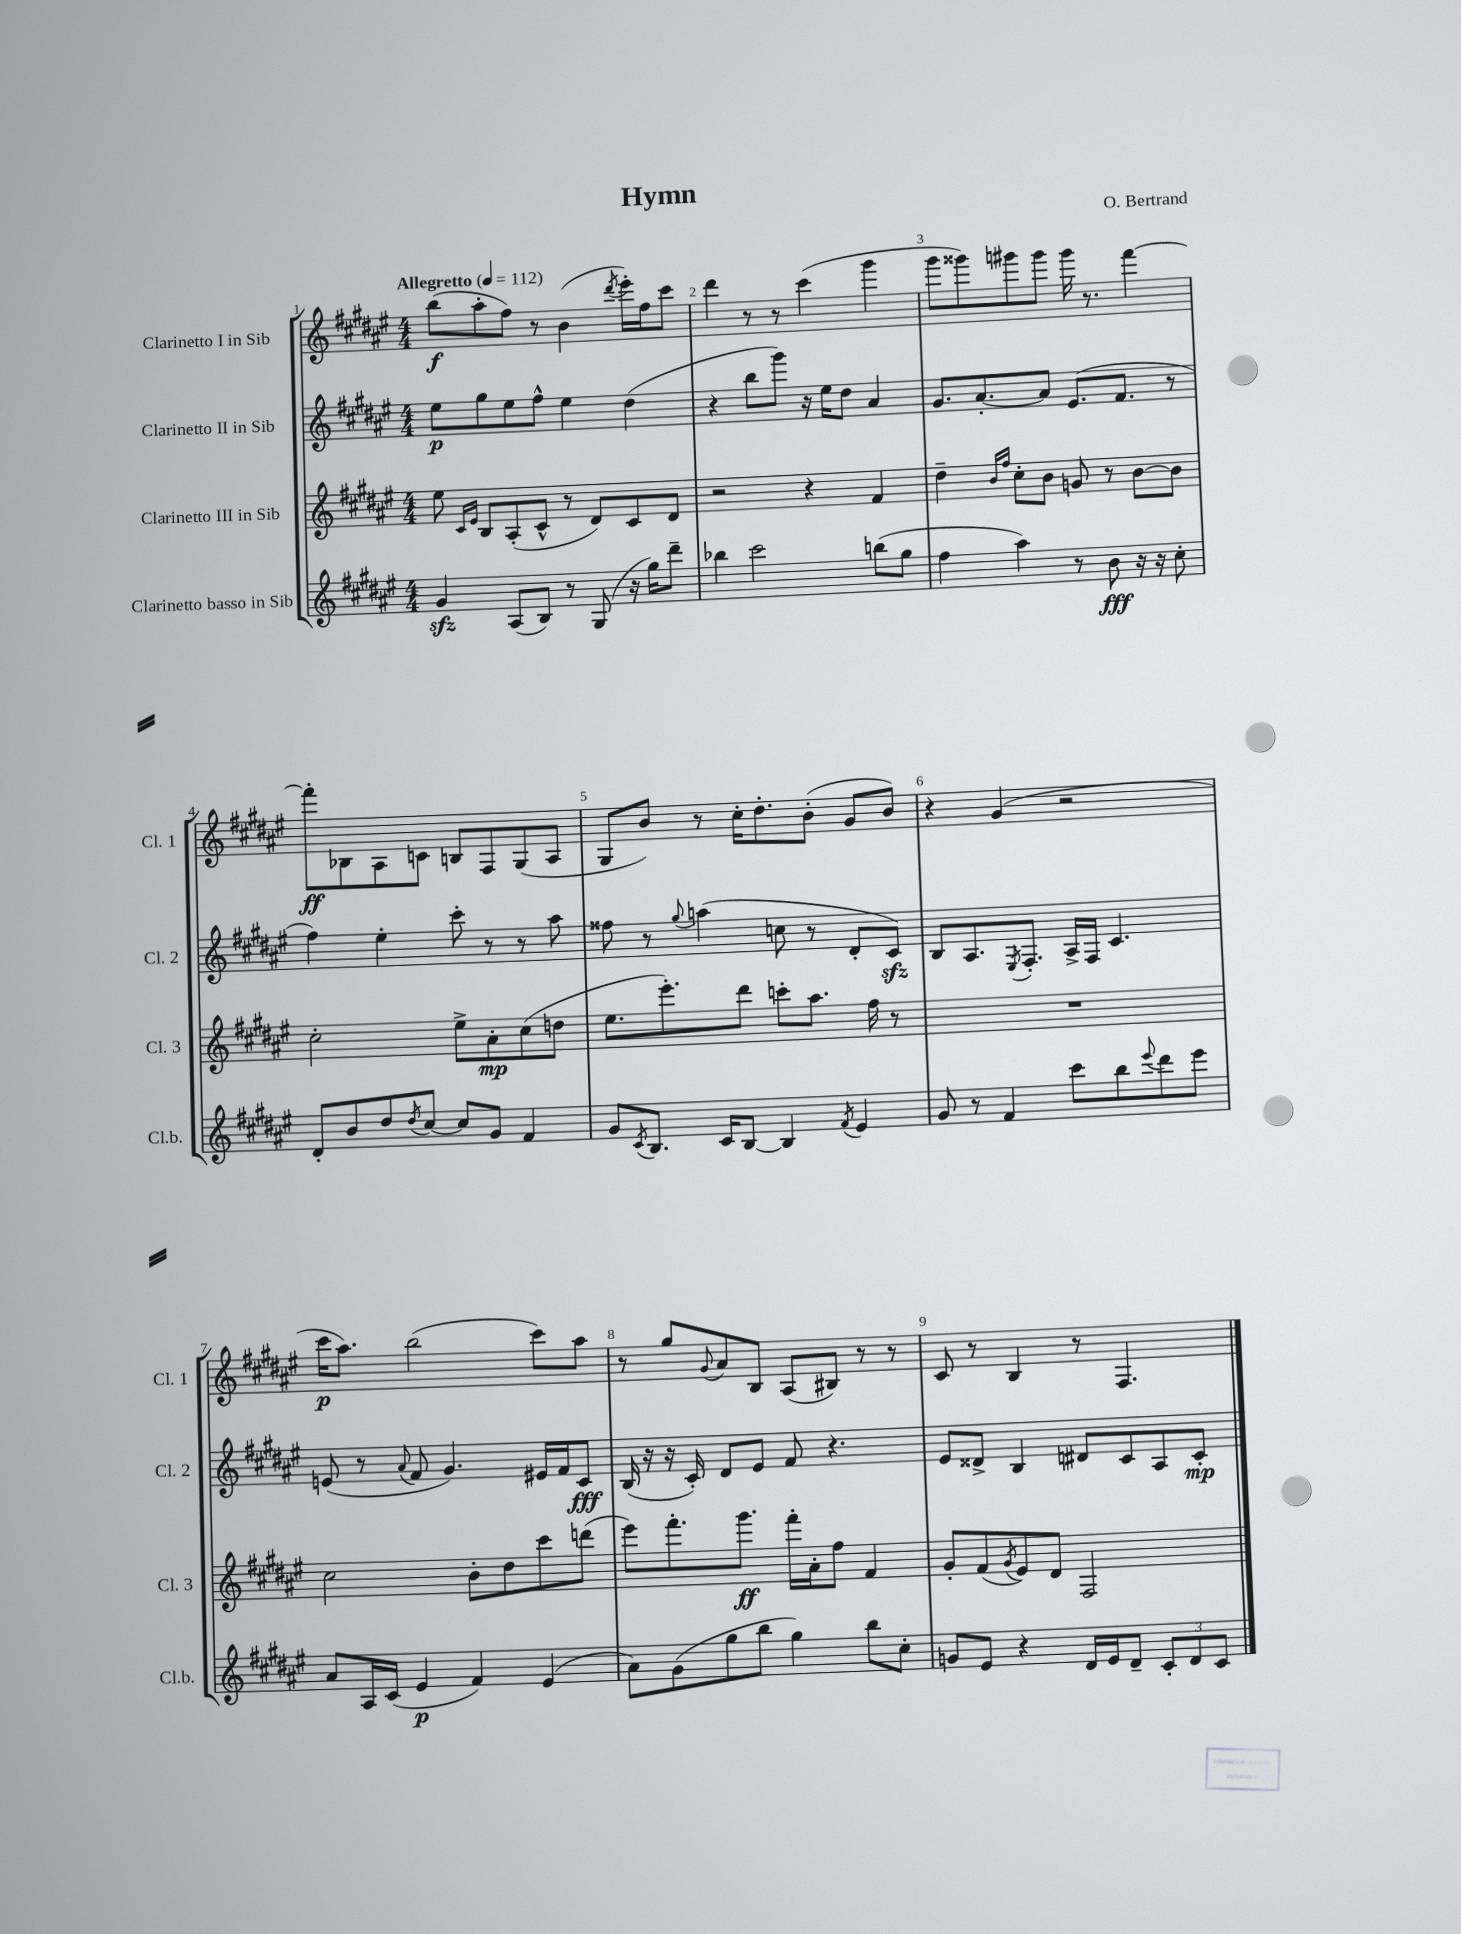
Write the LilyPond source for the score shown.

\header { title = "Hymn" composer = "O. Bertrand" }
<<
\new StaffGroup <<
\new Staff = "s0" \with { instrumentName = "Clarinetto I in Sib" shortInstrumentName = "Cl. 1" } {
    \clef treble \key fis \major \numericTimeSignature \time 4/4 \tempo "Allegretto" 4 = 112
    b''8\f( ais''8-. fis''8) r8 b'4( \acciaccatura { dis'''8 } eis'''16-.) fis''16 cis'''8 |
    dis'''4 r8 r8 cis'''4( gis'''4 |
    gis'''8 gisis'''8) gis'''8 gis'''8 gis'''16 r8. fis'''4~ |
    fis'''8-.\ff bes8 ais8 c'8 b8 fis8 gis8( ais8 |
    gis8 b'8) r8 cis''16-. dis''8.-. b'8-.( gis'8 b'8) |
    r4 gis'4( r2 |
    cis'''16\p ais''8.) b''2( cis'''8) ais''8 |
    r8 gis''8 \appoggiatura { gis'8 } ais'8 b8 ais8( bis8) r8 r8 |
    cis'8 r8 b4 r8 fis4. \bar "|." |
}
\new Staff = "s1" \with { instrumentName = "Clarinetto II in Sib" shortInstrumentName = "Cl. 2" } {
    \clef treble \key fis \major \numericTimeSignature \time 4/4
    eis''8\p gis''8 eis''8 fis''8-^ eis''4 dis''4( |
    r4 b''8 gis'''8) r16 eis''16 dis''8 ais'4 |
    gis'8. ais'8.~-. ais'8 eis'8.( fis'8. r8 |
    fis''4) eis''4-. cis'''8-. r8 r8 ais''8 |
    fisis''8 r8 \appoggiatura { gis''8 } a''4( c''8 r8 dis'8-. cis'8\sfz) |
    b8 ais8. \acciaccatura { eis8 } fis8.-. ais16-> fis16 cis'4. |
    e'8( r8 \appoggiatura { ais'8 } fis'8 gis'4.) eis'16 fis'16 cis'8\fff |
    b16( r16 r16 cis'16-.) dis'8 eis'8 fis'8 r4. |
    eis'8 disis'8-> b4 dis'8 cis'8 ais8 cis'8-.\mp \bar "|." |
}
\new Staff = "s2" \with { instrumentName = "Clarinetto III in Sib" shortInstrumentName = "Cl. 3" } {
    \clef treble \key fis \major \numericTimeSignature \time 4/4
    eis''8 \grace { cis'16 eis'16 } b8 ais8-.( cis'8-^ r8 dis'8) cis'8 dis'8 |
    r2 r4 fis'4 |
    dis''4-- \grace { b'16 fis''16 } cis''8-. b'8 g'8 r8 b'8~ b'8 |
    cis''2-. eis''8-> ais'8-.\mp cis''8( d''8 |
    eis''8. eis'''8.-.) dis'''8 c'''8-. ais''8. fis''16 r8 |
    R1 |
    cis''2 b'8-. dis''8 cis'''8 d'''8( |
    eis'''8) fis'''8.-. gis'''8.\ff fis'''16-. ais'16-. fis''8 fis'4 |
    gis'8-. fis'8( \acciaccatura { gis'8 } eis'8) dis'8 fis2 \bar "|." |
}
\new Staff = "s3" \with { instrumentName = "Clarinetto basso in Sib" shortInstrumentName = "Cl.b." } {
    \clef treble \key fis \major \numericTimeSignature \time 4/4
    gis'4\sfz ais8( b8) r8 gis8( r16 gis''16) dis'''8-- |
    bes''4 cis'''2 b''8( gis''8 |
    fis''4 ais''4) r8 b'8\fff r16 r16 cis''8-. |
    dis'8-. b'8 dis''8 \acciaccatura { dis''8 } cis''8~ cis''8 gis'8 fis'4 |
    gis'8 \acciaccatura { cis'8 } b8. cis'16 b8~ b4 \acciaccatura { fis'8 } eis'4 |
    gis'8 r8 fis'4 cis'''8 b''8 \appoggiatura { eis'''8 } dis'''8 eis'''8 |
    ais'8 ais16 cis'16( eis'4\p fis'4) eis'4( |
    ais'8) gis'8( gis''8 b''8 gis''4) b''8 cis''8-. |
    g'8 eis'8 r4 dis'16 eis'16 dis'8-- \tuplet 3/2 { cis'8-. dis'8 cis'8 } \bar "|." |
}
>>
>>
\layout { \context { \Score \override BarNumber.break-visibility = ##(#f #t #t) barNumberVisibility = #all-bar-numbers-visible } }
